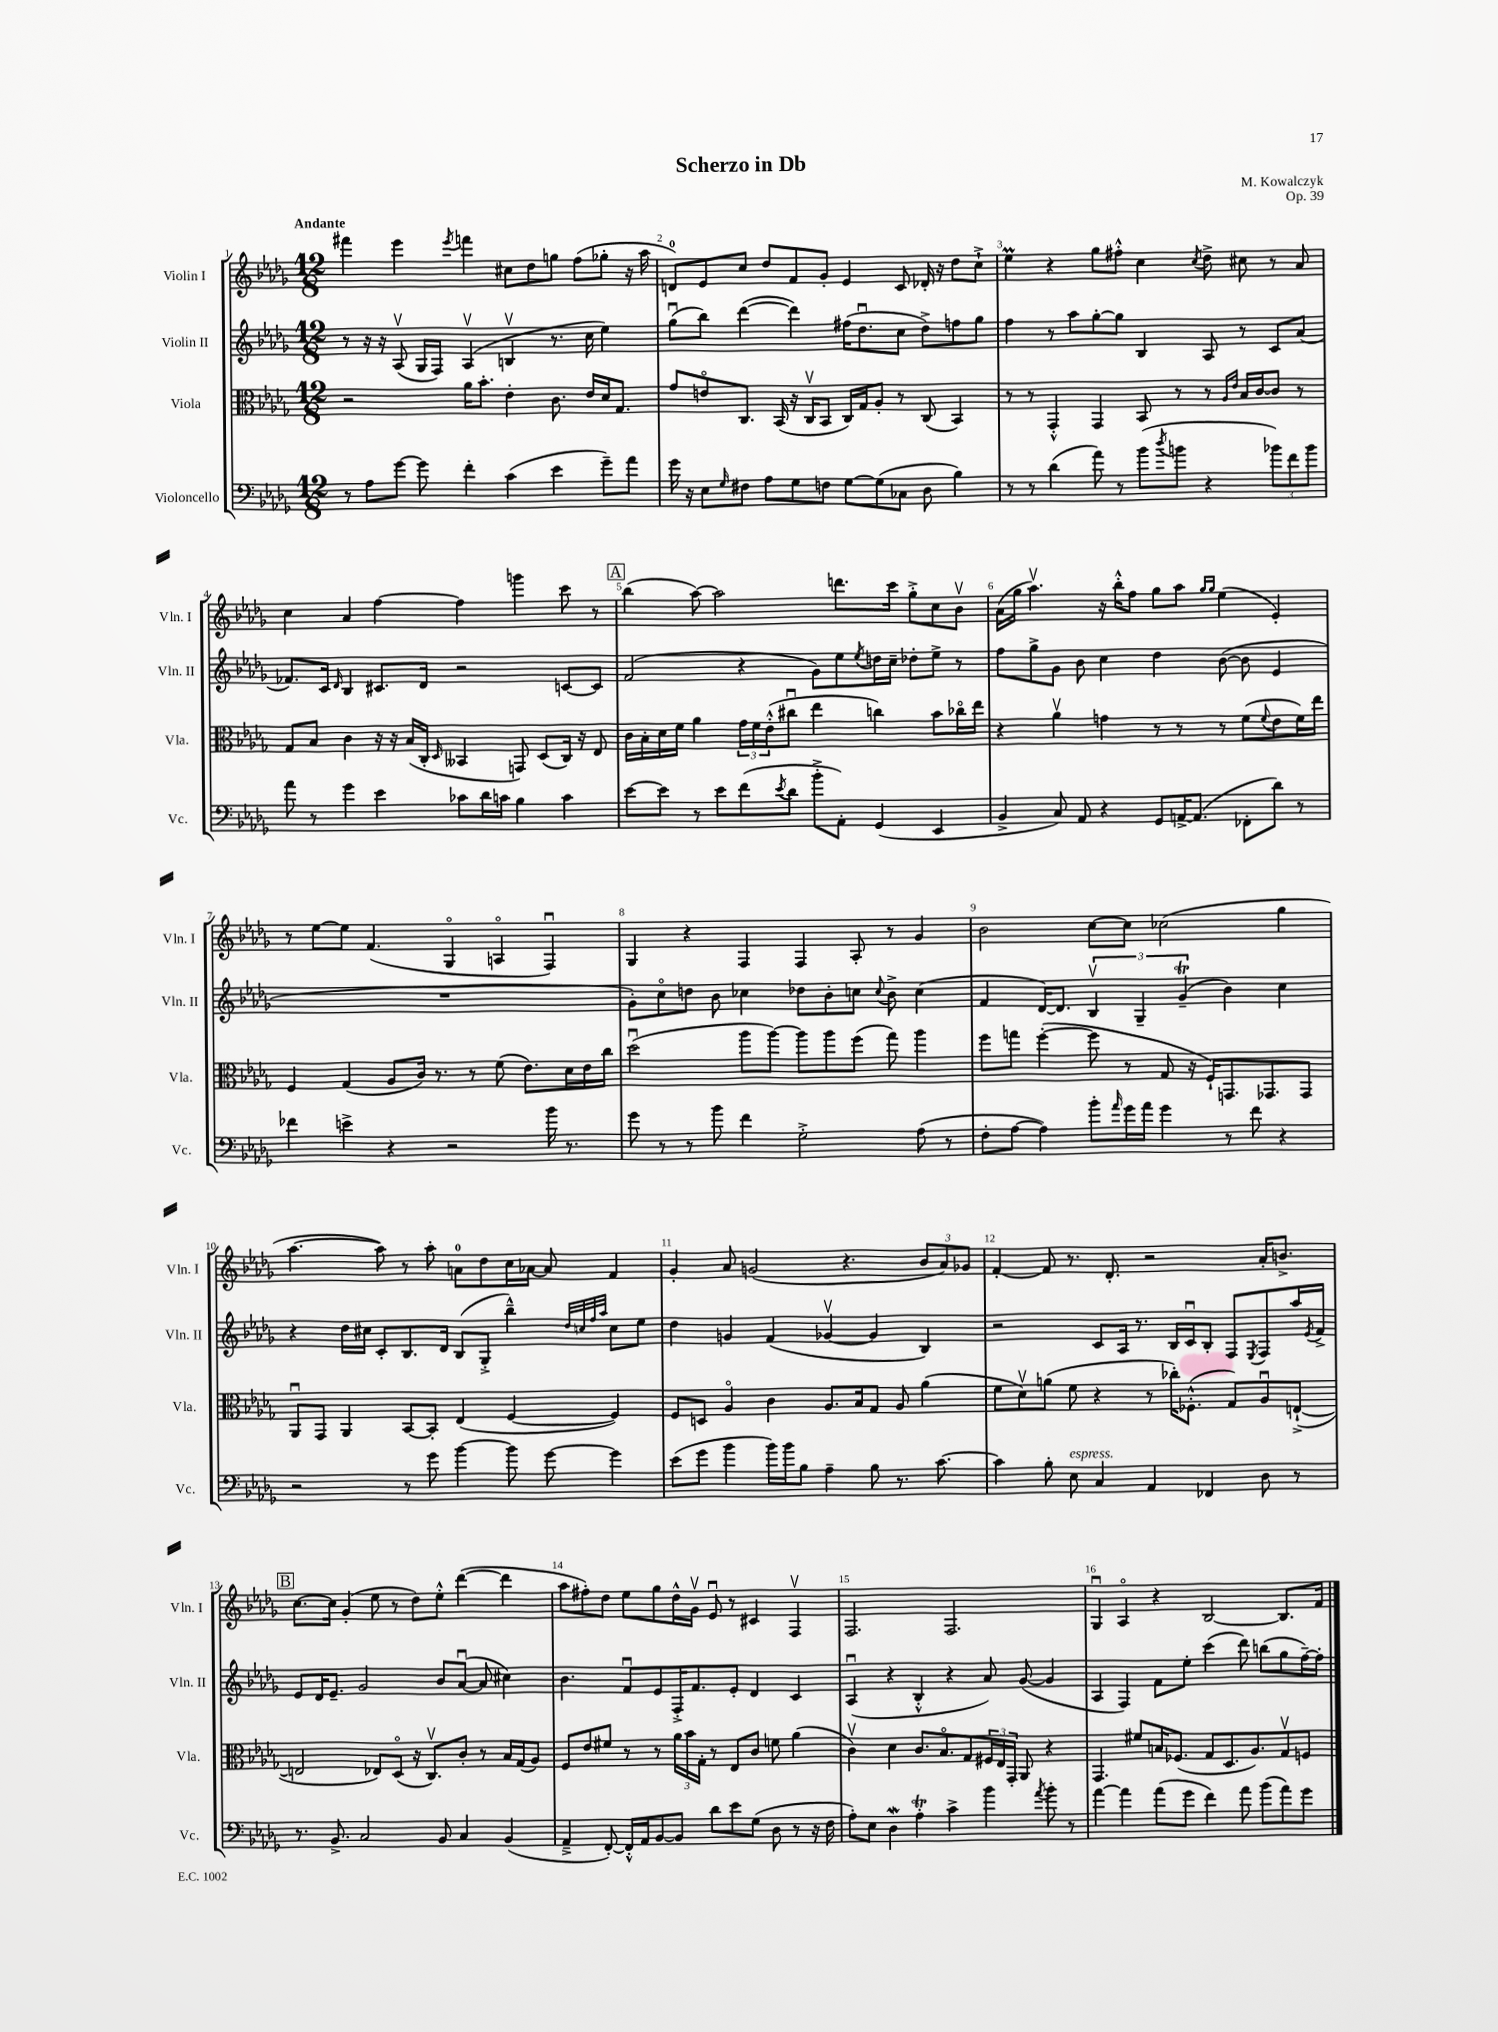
\header { title = "Scherzo in Db" composer = "M. Kowalczyk" opus = "Op. 39" }
<<
\new StaffGroup <<
\new Staff = "s0" \with { instrumentName = "Violin I" shortInstrumentName = "Vln. I" } {
    \clef treble \key des \major \numericTimeSignature \time 12/8 \tempo "Andante"
    fis'''4 ees'''4 \acciaccatura { ees'''8 } f'''4 cis''8 des''8 g''8 f''8( ges''8-. r16 aes''16 |
    d'8-0) ees'8 c''8 des''8 f'8 ges'8-. ees'4 c'8 des'16-. r16 des''8 c''8-!-> |
    ees''4\prall r4 ges''8 fis''8-.-^ c''4 \acciaccatura { c''8 } des''8-> cis''8 r8 aes'8 |
    c''4 aes'4 f''4~ f''4 g'''4 c'''8 r8 |
    \mark \markup { \box "A" } bes''4( aes''8~) aes''2 d'''8. c'''16 ges''8-.-> c''8 bes'8\upbow |
    aes'16( ges''16 aes''4.\upbow) r16 bes''16-.-^ f''8 ges''8 aes''8 \grace { ges''16 ges''16 } ees''4( ees'4-.) |
    r8 ees''8~ ees''8 f'4.( ges4\flageolet a4\flageolet f4\downbow) |
    ges4 r4 f4 f4 aes8-. r8 ges'4 |
    bes'2 c''8~ c''8 ces''2( ges''4 |
    aes''4.~ aes''8) r8 aes''8-. a'8-0 des''8 c''16 aes'16~ aes'8 f'4 |
    ges'4-. aes'8 g'2( r4. \tuplet 3/2 { bes'8 aes'8) ges'8 } |
    f'4~-. f'8 r8. des'8.-. r2 aes'16-. b'8.-> |
    \mark \markup { \box "B" } c''8.~ c''16 ges'4-.( ees''8 r8 des''8) ees''8-.-^ des'''4~( des'''4 |
    aes''8 fis''8-.) des''8 ees''8 ges''8 des''16-^ ges'16\upbow ees'8\downbow r8 cis'4 f4\upbow |
    f2. f2. |
    ges4\downbow aes4\flageolet r4 bes2~ bes8. f'16 \bar "|." |
}
\new Staff = "s1" \with { instrumentName = "Violin II" shortInstrumentName = "Vln. II" } {
    \clef treble \key des \major \numericTimeSignature \time 12/8
    r8 r16 r16 aes8\upbow( ges16 f16) aes4\upbow( b4\upbow r8. c''16 ees''4) |
    ges''8\downbow( bes''8) des'''4~( des'''4) fis''16( des''8.\downbow c''8 des''8->) f''8 ges''8 |
    f''4 r8 aes''8 ges''8~-. ges''8 bes4 aes8 r8 c'8 aes'8( |
    fes'8.) c'16 \grace { des'16 } bes4 cis'8. des'16 r2 c'8~ c'8 |
    \mark \markup { \box "A" } f'2( r4 ges'8) ees''8 \acciaccatura { ees''8 } d''16 c''16-- des''8-. ees''8-> r8 |
    f''8 ges''8-> ges'8 bes'8 c''4 des''4 bes'8~( bes'8 ees'4 |
    R1. |
    ges'8-.) c''8\flageolet d''8 bes'8 ces''4 des''8 bes'8-. c''8 \appoggiatura { c''8 } bes'8-> c''4( |
    f'4 des'16~) des'8. \tuplet 3/2 { bes4\upbow ges4-- ges'4--\trill( } bes'4) c''4 |
    r4 des''16 cis''16 c'8-. bes8. des'16 bes8( ges8-.-> bes''4---^) \grace { des''32 c''32 f''32 aes''32 } c''8 ees''8 |
    des''4 g'4 f'4( ges'4~\upbow ges'4 bes4) |
    r2 c'8 aes16 r8. bes16 c'16\downbow bes8-. f8 \acciaccatura { ees8 } f8 aes''16 \acciaccatura { ees'8 } f'16-> |
    \mark \markup { \box "B" } ees'8 des'16 ees'8.-- ges'2 bes'8 aes'8~\downbow( aes'8 cis''4) |
    bes'4. f'8\downbow ees'8 f16-.-> f'8. ees'8-. des'4 c'4 |
    aes4\downbow( r4 bes4-.-^ r4 aes'8) ges'8~( ges'4 |
    aes4 f4) f'8 ees''8-. c'''4( des'''8) b''8( ges''8 f''16~--) f''16-. \bar "|." |
}
\new Staff = "s2" \with { instrumentName = "Viola" shortInstrumentName = "Vla." } {
    \clef alto \key des \major \numericTimeSignature \time 12/8
    r2 aes'16 bes'8.-. ees'4-. c'8. ees'16 des'16 ges8. |
    ges'8 e'8\flageolet c8. bes,16( r16 c16\upbow bes,8 c16) ges16 aes8-. r8 c8( bes,4) |
    r8 r8 ges,4-.-^ ges,4 bes,8 r8 r8 \grace { aes16 ees'16 } bes16 c'16~ c'8 r8 |
    ges8 bes8 c'4 r16 r16 bes16( c16-. \grace { des16 } beses,4 g,8) des8( c16) r16 ees8 |
    \mark \markup { \box "A" } c'16 bes16-. des'16 f'16 aes'4 \tuplet 3/2 { ges'16 f'16 ees'16-.-^( } cis''8\downbow ees''4 c''4) bes'8 ces''16\flageolet ees''16 |
    r4 aes'4\upbow g'4 r8 r8 r8 f'8( \appoggiatura { f'8 } ees'8 f'16) ees''16 |
    f4 ges4( aes8 c'16) r8. r8 f'8( ees'8.) des'16 ees'16 c''16 |
    des''2\downbow( aes''8 aes''8~) aes''8 aes''8 f''8( ges''8) aes''4 |
    f''8 g''8 f''4~-.( f''8 r8 ges8 r16 f16-!) g,8. ges,8. ges,8 |
    aes,8\downbow ges,8 aes,4 bes,8~ bes,8-. ees4( f4~ f4) |
    f8 d8 aes4\flageolet c'4 aes8. bes16 ges8 aes8 aes'4( |
    f'8 des'8\upbow) a'8( f'8 r4 r8 ces''16-.) fes8.-.-^( ges8) aes8\downbow e8~-!->( |
    \mark \markup { \box "B" } e2 ees8) des8\flageolet( r16 c8.\upbow) c'8-. r8 bes16 ges16( aes8) |
    f8 ees'8 fis'8 r8 r8 \tuplet 3/2 { aes'16 bes'16 ges16-. } r8 ees8 c'8 f'8 aes'4( |
    c'4\upbow) des'4 c'8. bes8.\flageolet ges8 \tuplet 3/2 { fis16 ees16 ges,16-. } aes,8 r4 |
    ges,4. fis'8 b16 fes8.( ges8 des8. aes8.) ges8\upbow f8 \bar "|." |
}
\new Staff = "s3" \with { instrumentName = "Violoncello" shortInstrumentName = "Vc." } {
    \clef bass \key des \major \numericTimeSignature \time 12/8
    r8 aes8 ges'8~ ges'8 f'4-. c'4( ees'4 ges'8--) aes'8 |
    ges'16 r16 ees8 \grace { ges16 } fis8 aes8 ges8 f8 ges8~ ges8( ces8 des8 bes4) |
    r8 r8 des'4( aes'8) r8 bes'8( \acciaccatura { des''8 } b'8 r4 \tuplet 3/2 { bes'8) f'8 bes'8 } |
    aes'8 r8 ges'4 ees'4 ces'8 des'16 c'16 bes4 c'4 |
    \mark \markup { \box "A" } ees'8~ ees'8 r8 ees'8 f'8( \acciaccatura { ees'8 } des'8 bes'8-.-> aes,8-.) ges,4( ees,4 |
    bes,4-> c8) aes,8 r4 ges,8 a,16~-> a,8.( fes,8-. des'8) r8 |
    fes'4 e'4-> r4 r2 bes'16 r8. |
    ges'8 r8 r8 bes'8 f'4 ges2-.-> aes8( r8 |
    f8-. aes8~ aes4) bes'8-. \grace { aes'16 } ges'16 aes'16 ges'4 r8 f'8 r4 |
    r2 r8 ges'8 bes'4~ bes'8 ges'8~ ges'4 |
    ees'8( ges'8 bes'4 bes'16) bes'16 bes8 aes4-- bes8 r8. c'8.~ |
    c'4 bes8-. ees8^\markup { \italic "espress." } c4 aes,4 fes,4 des8 r8 |
    \mark \markup { \box "B" } r8. bes,8.-> c2 bes,8 c4 bes,4( |
    aes,4---> f,8~-.) f,16-.-^ aes,16 bes,8~ bes,8 des'8 ees'8 ges8( des8 r8 r16 f16 |
    aes8-.) ees8 des4\mordent aes4-.\trill c'4-> bes'4 \acciaccatura { aes'8 } bes'8-. r8 |
    aes'4~ aes'4 aes'8( ges'8 f'4) aes'8 bes'8( aes'8) ges'8 \bar "|." |
}
>>
>>
\layout { \context { \Score \override BarNumber.break-visibility = ##(#f #t #t) barNumberVisibility = #all-bar-numbers-visible } }
